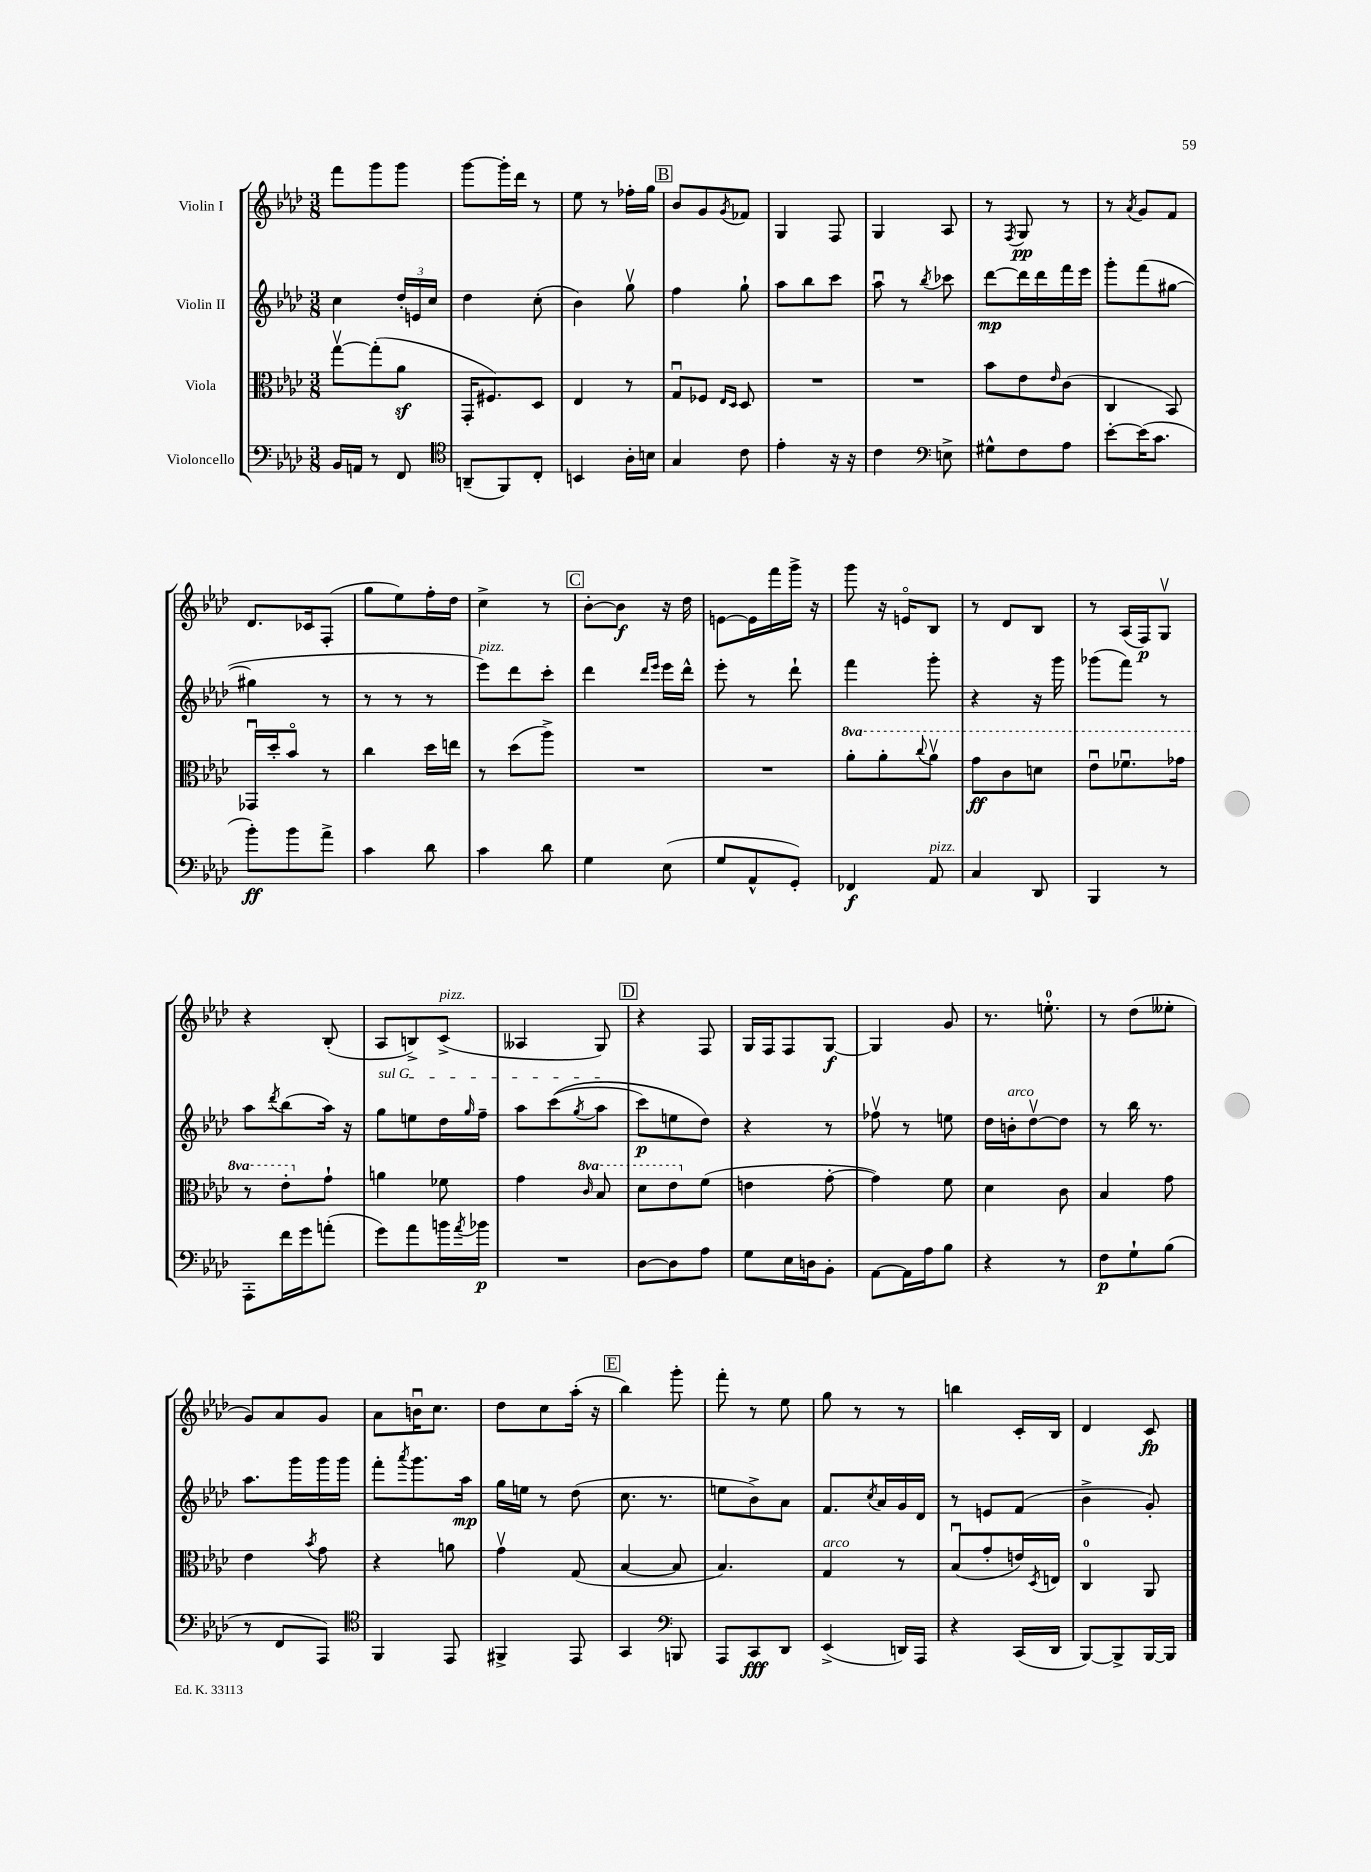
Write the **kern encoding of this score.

**kern	**kern	**kern	**kern
*staff4	*staff3	*staff2	*staff1
*clefF4	*clefC3	*clefG2	*clefG2
*k[b-e-a-d-]	*k[b-e-a-d-]	*k[b-e-a-d-]	*k[b-e-a-d-]
*M3/8	*M3/8	*M3/8	*M3/8
16BB-	[8ggv	4cc	8fff
16AA	.	.	.
8r	(8gg']	.	8ggg
8FF	8a-	24dd-'	8ggg
.	.	24e	.
.	.	24cc	.
=	=	=	=
*clefC4	*	*	*
(8AA~	16GG'	4dd-	[8ggg
.	8.F#)	.	.
8FF)	.	.	16ggg']
.	.	.	16ddd-
8C'	8D-	(8cc'	8r
=	=	=	=
4BB	4E-	4b-)	8ee-
.	.	.	8r
16A-'	8r	8ggv	16ff-'
16B	.	.	16gg
=	=	=	=
4G	8Gu	4ff	8b-
.	8F-	.	8g
.	16qqE-	.	.
.	16qqD-	.	8qg
8c	8D-	8gg`	8f-
=	=	=	=
4e-'	4.r	8aa-	4G
.	.	8bb-	.
16r	.	8ccc	8F
16r	.	.	.
=	=	=	=
4c	4.r	8aa-u	4G
.	.	8r	.
*clefF4	*	*	*
.	.	8qbb-	.
8E^	.	8ccc-	8A-
=	=	=	=
8G#^^	8b-	[8ddd-	8r
.	.	.	8qF
8F	8e-	16ddd-]	8G
.	.	16ddd-	.
.	16qqe-	.	.
8A-	(8c	16fff	8r
.	.	16eee-	.
=	=	=	=
[8e-'	4C	8ggg'	8r
.	.	.	8qa-
(16e-]	.	(8fff	8g
8.c	.	.	.
.	8BB-)	[8gg#	8f
=	=	=	=
8b-')	16GG-u	4gg#]	8.d-
.	16dd-'	.	.
8b-	8b-o	.	.
.	.	.	16c-
8a-^	8r	8r	(8F'
=	=	=	=
4c	4cc	8r	8gg
.	.	8r	8ee-)
8d-	16dd-	8r	16ff'
.	16ee	.	16dd-
=	=	=	=
4c	8r	8eee-)	4cc^
.	(8dd-	8ddd-	.
8d-	8aa-^)	8ccc'	8r
=	=	=	=
4G	4.r	4ddd-	[8b-'
.	.	.	8b-]
.	.	16qqddd-	.
.	.	16qqeee-	.
(8E-	.	16eee-	16r
.	.	16ddd-^^	16dd-
=	=	=	=
8G	4.r	8eee-'	[8e
8AA-^^	.	8r	16e]
.	.	.	16fff
8GG')	.	8ddd-`	16ggg^
.	.	.	16r
=	=	=	=
4FF-	8aa-'	4fff	8ggg
.	8aa-'	.	16r
.	.	.	16eo
.	8qqccc	.	.
8AA-	8aa-v	8ggg'	8B-
=	=	=	=
4C	8gg	4r	8r
.	8cc	.	8d-
8DD-	8dd	16r	8B-
.	.	16ggg	.
=	=	=	=
4BBB-	8ee-u	(8ggg-	8r
.	8.ff-u	8fff)	(16A-
.	.	.	16F)
8r	.	8r	8Gv
.	16gg-	.	.
=	=	=	=
8AAA-'	8r	8aa-	4r
.	.	8qddd-	.
16f	8ee-'	(8bb-	.
16g	.	.	.
(8a'	8g`	16aa-)	(8B-'
.	.	16r	.
=	=	=	=
8g)	4a	8gg	8A-
8a-	.	8ee	8B^)
16b	8f-	16dd-	(8c^
8qa-	.	16qqgg	.
16b-	.	16ff~	.
=	=	=	=
4.r	4g	8aa-	4A--
.	.	&((8ccc	.
.	16qqcc	8qgg	.
.	8b-	8aa-	8G)
=	=	=	=
[8D-	8dd-	8ccc)	4r
8D-]	8ee-	8ee	.
8A-	(8f	8dd-&)	8F
=	=	=	=
8G	4e	4r	16G
.	.	.	16F
16E-	.	.	8F
16D	.	.	.
8BB-'	[8g'	8r	[8G
=	=	=	=
[8AA-	4g])	8ff-v	4G]
16AA-]	.	8r	.
16A-	.	.	.
8B-	8f	8ee	8g
=	=	=	=
4r	4d-	16dd-	8.r
.	.	16b'	.
.	.	[8dd-v	.
.	.	.	8.ee'
8r	8c	8dd-]	.
=	=	=	=
8F	4B-	8r	8r
8G`	.	16bb-	(8dd-
.	.	8.r	.
(8B-	8g	.	8ee--'
=	=	=	=
8r	4e-	8.aa-	8g)
8FF	.	.	8a-
.	.	16ggg	.
.	8qb-	.	.
8AAA-)	8g	16ggg	8g
.	.	16ggg	.
=	=	=	=
*clefC4	*	*	*
4FF	4r	8fff'	8a-
.	.	8qaaa-	.
.	.	8.ggg	16bu
.	.	.	8.cc
8EE-	8a	.	.
.	.	16aa-	.
=	=	=	=
4FF#^	4gv	16gg	8dd-
.	.	16ee	.
.	.	8r	8cc
8EE-	(8G	(8dd-	(16aa-'
.	.	.	16r
=	=	=	=
4GG	[4B-	8.cc	4bb-)
.	.	8.r	.
*clefF4	*	*	*
8BBB	8B-]	.	8ggg'
=	=	=	=
8AAA-	4.B-)	8ee	8fff'
8CC	.	8b-^)	8r
8DD-	.	8a-	8ee-
=	=	=	=
(4EE-^	4G	8.f	8gg
.	.	.	8r
.	.	8qcc	.
.	.	16a-	.
16DD)	8r	16g	8r
16AAA-	.	16d-	.
=	=	=	=
4r	(8B-u	8r	4bb
.	8g'	8e	.
(16CC	16e)	(8f	16c'
.	8qD-	.	.
16DD-	16E	.	16B-
=	=	=	=
[8BBB-)	4C	4b-^	4d-
8BBB-^]	.	.	.
[16BBB-	8AA-	8g')	8c
16BBB-]	.	.	.
==	==	==	==
*-	*-	*-	*-
